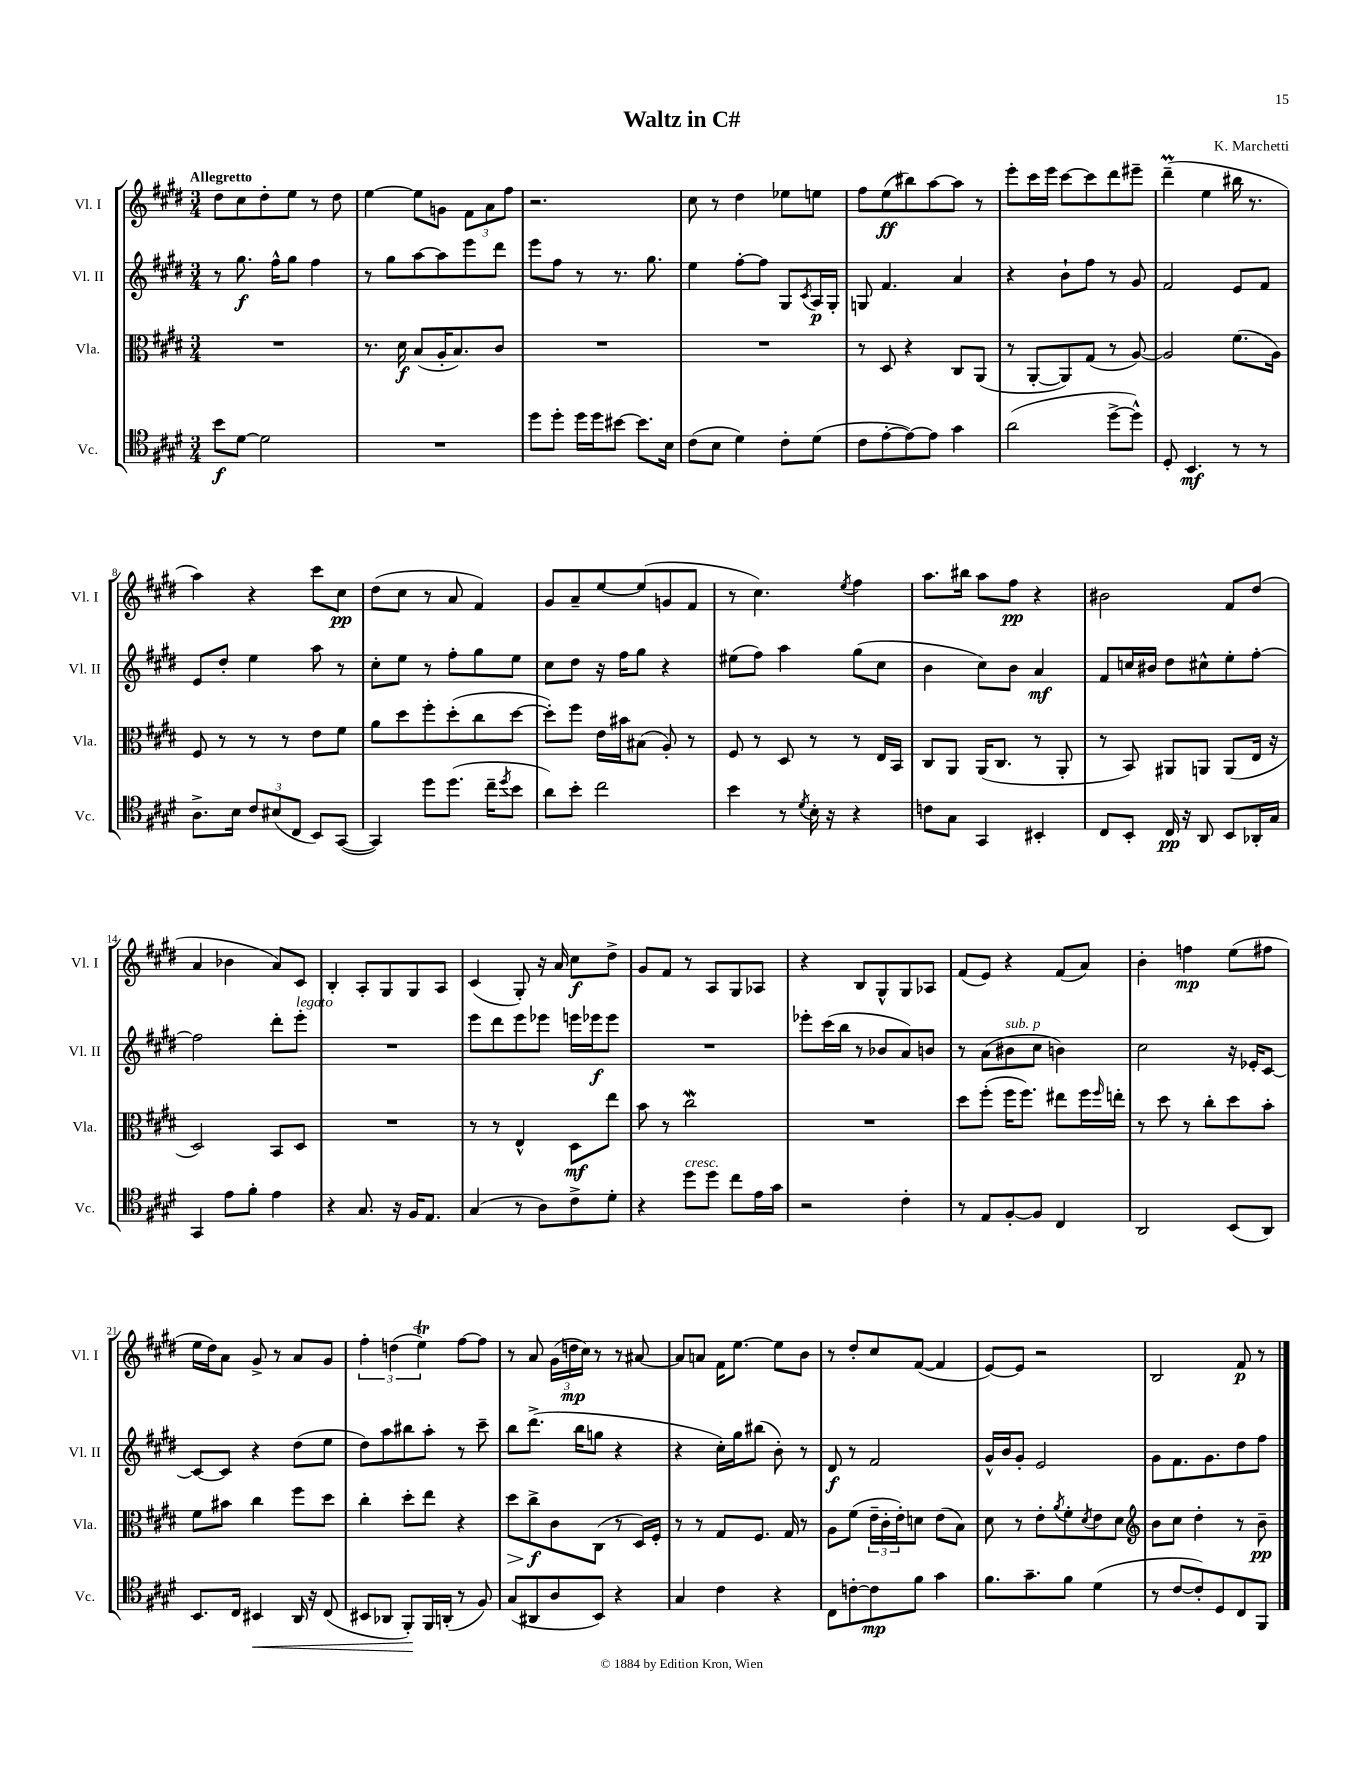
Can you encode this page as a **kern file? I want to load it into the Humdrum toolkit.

**kern	**dynam	**kern	**dynam	**kern	**dynam	**kern	**dynam
*part4	*part4	*part3	*part3	*part2	*part2	*part1	*part1
*staff4	*staff4	*staff3	*staff3	*staff2	*staff2	*staff1	*staff1
*I"Vc.	*	*I"Vla.	*	*I"Vl. II	*	*I"Vl. I	*
*I'Vc.	*	*I'Vla.	*	*I'Vl. II	*	*I'Vl. I	*
*clefC4	*	*clefC3	*	*clefG2	*	*clefG2	*
*k[f#c#g#d#]	*	*k[f#c#g#d#]	*	*k[f#c#g#d#]	*	*k[f#c#g#d#]	*
*M3/4	*	*M3/4	*	*M3/4	*	*M3/4	*
=1	=1	=1	=1	=1	=1	=1	=1
!	!	!	!	!	!	!LO:TX:a:B:t=Allegretto	!
8b\L	f	2.r	.	8r	.	8dd#\L	.
[8d#\J	.	.	.	8.gg#\	f	8cc#\	.
2d#\]	.	.	.	.	.	8dd#'\	.
.	.	.	.	16ff#^^\KL	.	.	.
.	.	.	.	8gg#\J	.	8ee\J	.
.	.	.	.	4ff#\	.	8r	.
.	.	.	.	.	.	8dd#\	.
=2	=2	=2	=2	=2	=2	=2	=2
2.r	.	8.r	.	8r	.	[4ee\	.
.	.	.	.	8gg#\L	.	.	.
.	.	16d#\	f	.	.	.	.
.	.	(8B/L	.	[8aa\	.	8ee\L]	.
.	.	16A'/K	.	8aa\]	.	8gn\J	.
.	.	8.B/)	.	.	.	.	.
.	.	.	.	8eee\	.	12f#\L	.
.	.	.	.	.	.	12a\	.
.	.	8c#/J	.	8ddd#\J	.	.	.
.	.	.	.	.	.	12ff#\J	.
=3	=3	=3	=3	=3	=3	=3	=3
8dd#\L	.	2.r	.	8eee\L	.	2.r	.
8dd#'\J	.	.	.	8ff#\J	.	.	.
16dd#\LL	.	.	.	8r	.	.	.
16dd#\J	.	.	.	.	.	.	.
[8b#X\J	.	.	.	8.r	.	.	.
8.b#\L]	.	.	.	.	.	.	.
.	.	.	.	8.gg#\	.	.	.
16B\Jk	.	.	.	.	.	.	.
=4	=4	=4	=4	=4	=4	=4	=4
(8c#\L	.	2.r	.	4ee\	.	8cc#\	.
8B\J	.	.	.	.	.	8r	.
4d#\)	.	.	.	[8ff#'\L	.	4dd#\	.
.	.	.	.	8ff#\J]	.	.	.
8c#'\L	.	.	.	8G#/L	.	8ee-X\L	.
.	.	.	.	8qc#/	.	.	.
(8d#\J	.	.	.	16A/L	p	8een\J	.
.	.	.	.	16G#'/JJ	.	.	.
=5	=5	=5	=5	=5	=5	=5	=5
8c#\L	.	8r	.	8Gn/	.	8ff#\L	.
[8e'\	.	8D#/	.	4.f#/	.	(8ee\	ff
8e\_)	.	4r	.	.	.	8bb#X\)	.
8e\J]	.	.	.	.	.	[8aa\	.
4g#\	.	8C#/L	.	4a/	.	8aa\J]	.
.	.	(8AA/J	.	.	.	8r	.
=6	=6	=6	=6	=6	=6	=6	=6
(2a\	.	8r	.	4r	.	8eee'\L	.
.	.	[8AA'/L	.	.	.	16ccc#\L	.
.	.	.	.	.	.	16eee\JJ	.
.	.	8AA/])	.	8b`\L	.	[8ccc#\L	.
.	.	(8G#/J	.	8ff#\J	.	8ccc#\]	.
[8dd#^\L	.	8r	.	8r	.	8ddd#\	.
8dd#^^\J])	.	[8A/)	.	8g#/	.	8eee#X~\J	.
=7	=7	=7	=7	=7	=7	=7	=7
8D#'/	.	2A/]	.	2f#/	.	(4ddd#m~\	.
4.BB/	mf	.	.	.	.	.	.
.	.	.	.	.	.	4ee\	.
8r	.	(8.f#\L	.	8e/L	.	16bb#X\	.
.	.	.	.	.	.	8.r	.
8r	.	.	.	8f#/J	.	.	.
.	.	16A\Jk)	.	.	.	.	.
!!LO:LB:g=z
=8	=8	=8	=8	=8	=8	=8	=8
8.A^\L	.	8F#/	.	8e/L	.	4aa\)	.
.	.	8r	.	8dd#'/J	.	.	.
16B\Jk	.	.	.	.	.	.	.
12c#/L	.	8r	.	4ee\	.	4r	.
(12B#X/	.	.	.	.	.	.	.
.	.	8r	.	.	.	.	.
12C#/J	.	.	.	.	.	.	.
8BB/L)	.	8e\L	.	8aa\	.	8ccc#\L	.
([8GG#/J	.	8f#\J	.	8r	.	8cc#\J	pp
=9	=9	=9	=9	=9	=9	=9	=9
4GG#/])	.	8a\L	.	8cc#'\L	.	(8dd#\L	.
.	.	8dd#\	.	8ee\J	.	8cc#\J	.
8dd#\L	.	8ff#'\	.	8r	.	8r	.
(8.dd#\J	.	(8dd#'\	.	8ff#'\L	.	8a/	.
.	.	8cc#\	.	8gg#\	.	4f#/)	.
16cc#~\KL	.	.	.	.	.	.	.
8qdd#/	.	.	.	.	.	.	.
8b\J	.	[8dd#\J	.	8ee\J	.	.	.
=10	=10	=10	=10	=10	=10	=10	=10
8a\L)	.	8dd#'\L])	.	8cc#\L	.	8g#/L	.
8b'\J	.	8ff#\J	.	8dd#\J	.	8a~/	.
2cc#\	.	16e\LL	.	16r	.	[8ee/	.
.	.	16b#X\J	.	16ff#\KL	.	.	.
.	.	(8B#X\J	.	8gg#\J	.	(8ee/]	.
.	.	8A'/)	.	4r	.	8gn/	.
.	.	8r	.	.	.	8f#/J	.
=11	=11	=11	=11	=11	=11	=11	=11
4b\	.	8F#/	.	(8ee#X\L	.	8r	.
.	.	8r	.	8ff#\J)	.	4.cc#\)	.
8r	.	8D#/	.	4aa\	.	.	.
8qd#/	.	.	.	.	.	.	.
16B'\	.	8r	.	.	.	.	.
16r	.	.	.	.	.	.	.
.	.	.	.	.	.	8qee/	.
4r	.	8r	.	(8gg#\L	.	4ff#\	.
.	.	16E/LL	.	8cc#\J	.	.	.
.	.	16BB/JJ	.	.	.	.	.
=12	=12	=12	=12	=12	=12	=12	=12
8cn\L	.	8C#/L	.	4b\	.	8.aa\L	.
8G#\J	.	8AA/J	.	.	.	.	.
.	.	.	.	.	.	16bb#X\Jk	.
4GG#/	.	(16AA/KL	.	8cc#\L)	.	8aa\L	.
.	.	8.C#/J	.	.	.	.	.
.	.	.	.	8b\J	.	8ff#\J	pp
4BB#X'/	.	8r	.	4a/	mf	4r	.
.	.	8AA'/	.	.	.	.	.
=13	=13	=13	=13	=13	=13	=13	=13
8C#/L	.	8r	.	8f#/L	.	2b#X\	.
8BB'/J	.	8BB/)	.	16ccn/L	.	.	.
.	.	.	.	16b#X/JJ	.	.	.
16C#/	pp	8AA#X/L	.	8dd#\L	.	.	.
16r	.	.	.	.	.	.	.
8AA/	.	8AAn/J	.	8cc#X^^\	.	.	.
8BB/L	.	(8AA/L	.	8ee'\	.	8f#/L	.
16AA-X'/L	.	16E/Jk	.	[8ff#'\J	.	(8dd#/J	.
16G#/JJ	.	16r	.	.	.	.	.
!!LO:LB:g=z
=14	=14	=14	=14	=14	=14	=14	=14
4GG#/	.	2D#/)	.	2ff#\]	.	4a/	.
8e\L	.	.	.	.	.	4b-X\	.
8f#'\J	.	.	.	.	.	.	.
4e\	.	8BB/L	.	8ddd#'\L	.	8a/L)	.
!	!	!	!	!LO:TX:a:i:t=legato	!	!	!
.	.	8D#/J	.	8eee'\J	.	8c#/J	.
=15	=15	=15	=15	=15	=15	=15	=15
4r	.	2.r	.	2.r	.	4B'/	.
8.G#/	.	.	.	.	.	8A'/L	.
.	.	.	.	.	.	8G#/	.
16r	.	.	.	.	.	.	.
16F#/KL	.	.	.	.	.	8G#/	.
8.E/J	.	.	.	.	.	.	.
.	.	.	.	.	.	8A/J	.
=16	=16	=16	=16	=16	=16	=16	=16
(4G#/	.	8r	.	8eee\L	.	(4c#/	.
.	.	8r	.	8ddd#\	.	.	.
8r	.	4E^^/	.	8eee\	.	8G#'/)	.
8A\L)	.	.	.	8eee-X\J	.	16r	.
.	.	.	.	.	.	16a/	.
8c#^\	.	8D#\L	mf	16eeen\LL	.	8cc#\L	f
.	.	.	.	16eee-X\J	f	.	.
8d#'\J	.	8ee\J	.	8eee-\J	.	8dd#^\J	.
=17	=17	=17	=17	=17	=17	=17	=17
4r	.	8b\	.	2.r	.	8g#/L	.
.	.	8r	.	.	.	8f#/J	.
!LO:TX:a:i:t=cresc.	!	!	!	!	!	!	!
8dd#\L	.	2cc#W\	.	.	.	8r	.
8dd#\J	.	.	.	.	.	8A/L	.
8cc#\L	.	.	.	.	.	8G#/	.
16e\L	.	.	.	.	.	8A-X/J	.
16g#\JJ	.	.	.	.	.	.	.
=18	=18	=18	=18	=18	=18	=18	=18
2r	.	2.r	.	8eee-X'\L	.	4r	.
.	.	.	.	(16ccc#\L	.	.	.
.	.	.	.	16bb\JJ	.	.	.
.	.	.	.	8r	.	8B/L	.
.	.	.	.	8b-X/L	.	8G#^^/	.
4c#'\	.	.	.	8a/)	.	8G#/	.
.	.	.	.	8bn/J	.	8A-X/J	.
=19	=19	=19	=19	=19	=19	=19	=19
8r	.	8dd#\L	.	8r	.	(8f#/L	.
8E/L	.	(8ff#'\J	.	(8a\L	.	8e/J)	.
!	!	!	!	!LO:TX:a:i:t=sub. p	!	!	!
[8F#'/	.	16ff#\KL	.	8b#X\	.	4r	.
.	.	8.ff#\J)	.	.	.	.	.
8F#/J]	.	.	.	8cc#\J	.	.	.
4C#/	.	8ee#X\L	.	4bn\)	.	(8f#/L	.
.	.	16ff#\L	.	.	.	8a/J)	.
.	.	16qqff#/	.	.	.	.	.
.	.	16een'\JJ	.	.	.	.	.
=20	=20	=20	=20	=20	=20	=20	=20
2AA/	.	8r	.	2cc#\	.	4b'\	.
.	.	8dd#\	.	.	.	.	.
.	.	8r	.	.	.	4ffn\	mp
.	.	8cc#'\L	.	.	.	.	.
(8BB/L	.	8dd#\	.	16r	.	(8ee\L	.
.	.	.	.	16e-X'/KL	.	.	.
8AA/J)	.	8b'\J	.	[8c#/J	.	8ff#X\J	.
!!LO:LB:g=z
=21	=21	=21	=21	=21	=21	=21	=21
8.BB/L	.	8f#\L	.	8c#/L_	.	16ee\LL	.
.	.	.	.	.	.	16dd#\J)	.
.	.	8b#X\J	.	8c#/J]	.	8a\J	.
16C#/Jk	.	.	.	.	.	.	.
!	!LO:HP:b	!	!	!	!	!	!
4BB#X/	<	4cc#\	.	4r	.	8g#^/	.
.	.	.	.	.	.	8r	.
16AA/	.	8ff#\L	.	(8dd#\L	.	8a/L	.
16r	.	.	.	.	.	.	.
(8C#/	.	8dd#\J	.	8ee\J	.	8g#/J	.
=22	=22	=22	=22	=22	=22	=22	=22
8BB#X/L	.	4cc#'\	.	8dd#\L)	.	6ff#'\	.
8AA-X/J	.	.	.	8aa\	.	.	.
.	.	.	.	.	.	(6ddn\	.
8FF#'/L)	.	8dd#'\L	.	8bb#X\	.	.	.
.	.	.	.	.	.	6eeT\)	.
16FF#/L	[	8ee\J	.	8aa'\J	.	.	.
(16AAn'/JJ	.	.	.	.	.	.	.
8r	.	4r	.	8r	.	[8ff#\L	.
8F#/)	.	.	.	8ccc#~\	.	8ff#\J]	.
=23	=23	=23	=23	=23	=23	=23	=23
!	!	!	!LO:HP:b	!	!	!	!
(8G#/L	.	8dd#\L	>	8bb\L	.	8r	.
8AA#X/	.	8cc#^\	f	(8.ddd#^\J	.	8a/	.
8A/	.	8c#\	]	.	.	(24g#\LL	.
.	.	.	.	.	.	24ddn\	mp
.	.	.	.	16bb\KL	.	.	.
.	.	.	.	.	.	24cc#\JJ)	.
8BB/J)	.	(8C#\J	.	8ggn\J	.	8r	.
4r	.	8r	.	4r	.	8r	.
.	.	16D#/LL)	.	.	.	[8a#X/	.
.	.	16F#'/JJ	.	.	.	.	.
=24	=24	=24	=24	=24	=24	=24	=24
4G#/	.	8r	.	4r	.	8a#/L]	.
.	.	8r	.	.	.	8an/J	.
4c#\	.	8G#/L	.	16cc#'\LL)	.	16f#\KL	.
.	.	.	.	16gg#\J	.	[8.ee\J	.
.	.	8.F#/J	.	(8bb#X\J	.	.	.
4r	.	.	.	8b'\)	.	8ee\L]	.
.	.	16G#/	.	.	.	.	.
.	.	8r	.	8r	.	8b\J	.
=25	=25	=25	=25	=25	=25	=25	=25
8C#\L	.	8A\L	.	8d#/	f	8r	.
[8cn'\	.	(8f#\J	.	8r	.	8dd#'/L	.
8c\]	mp	24e~\LL	.	2f#/	.	8cc#/	.
.	.	24c#'\	.	.	.	.	.
.	.	24e'\J)	.	.	.	.	.
8f#\J	.	8dn\J	.	.	.	([8f#/J	.
4g#\	.	(8e\L	.	.	.	4f#/]	.
.	.	8B\J)	.	.	.	.	.
=26	=26	=26	=26	=26	=26	=26	=26
8.f#\L	.	8d#\	.	16g#^^/LL	.	[8e/L)	.
.	.	.	.	16b/J	.	.	.
.	.	8r	.	8g#'/J	.	8e/J]	.
8.g#~\	.	.	.	.	.	.	.
.	.	8e'\L	.	2e/	.	2r	.
.	.	8qa/	.	.	.	.	.
8f#\J	.	8f#'\	.	.	.	.	.
.	.	8qd#/	.	.	.	.	.
(4d#\	.	8e\	.	.	.	.	.
.	.	8d#\J	.	.	.	.	.
=27	=27	=27	=27	=27	=27	=27	=27
*	*	*clefG2	*	*	*	*	*
8r	.	8b\L	.	8g#\L	.	2B/	.
[8c#/L	.	8cc#\J	.	8.f#\	.	.	.
8c#'/])	.	4dd#'\	.	.	.	.	.
.	.	.	.	8.g#\	.	.	.
8D#/	.	.	.	.	.	.	.
8C#/	.	8r	.	8dd#\	.	8f#/	p
8FF#/J	.	8b~\	pp	8ff#\J	.	8r	.
==	==	==	==	==	==	==	==
*-	*-	*-	*-	*-	*-	*-	*-
